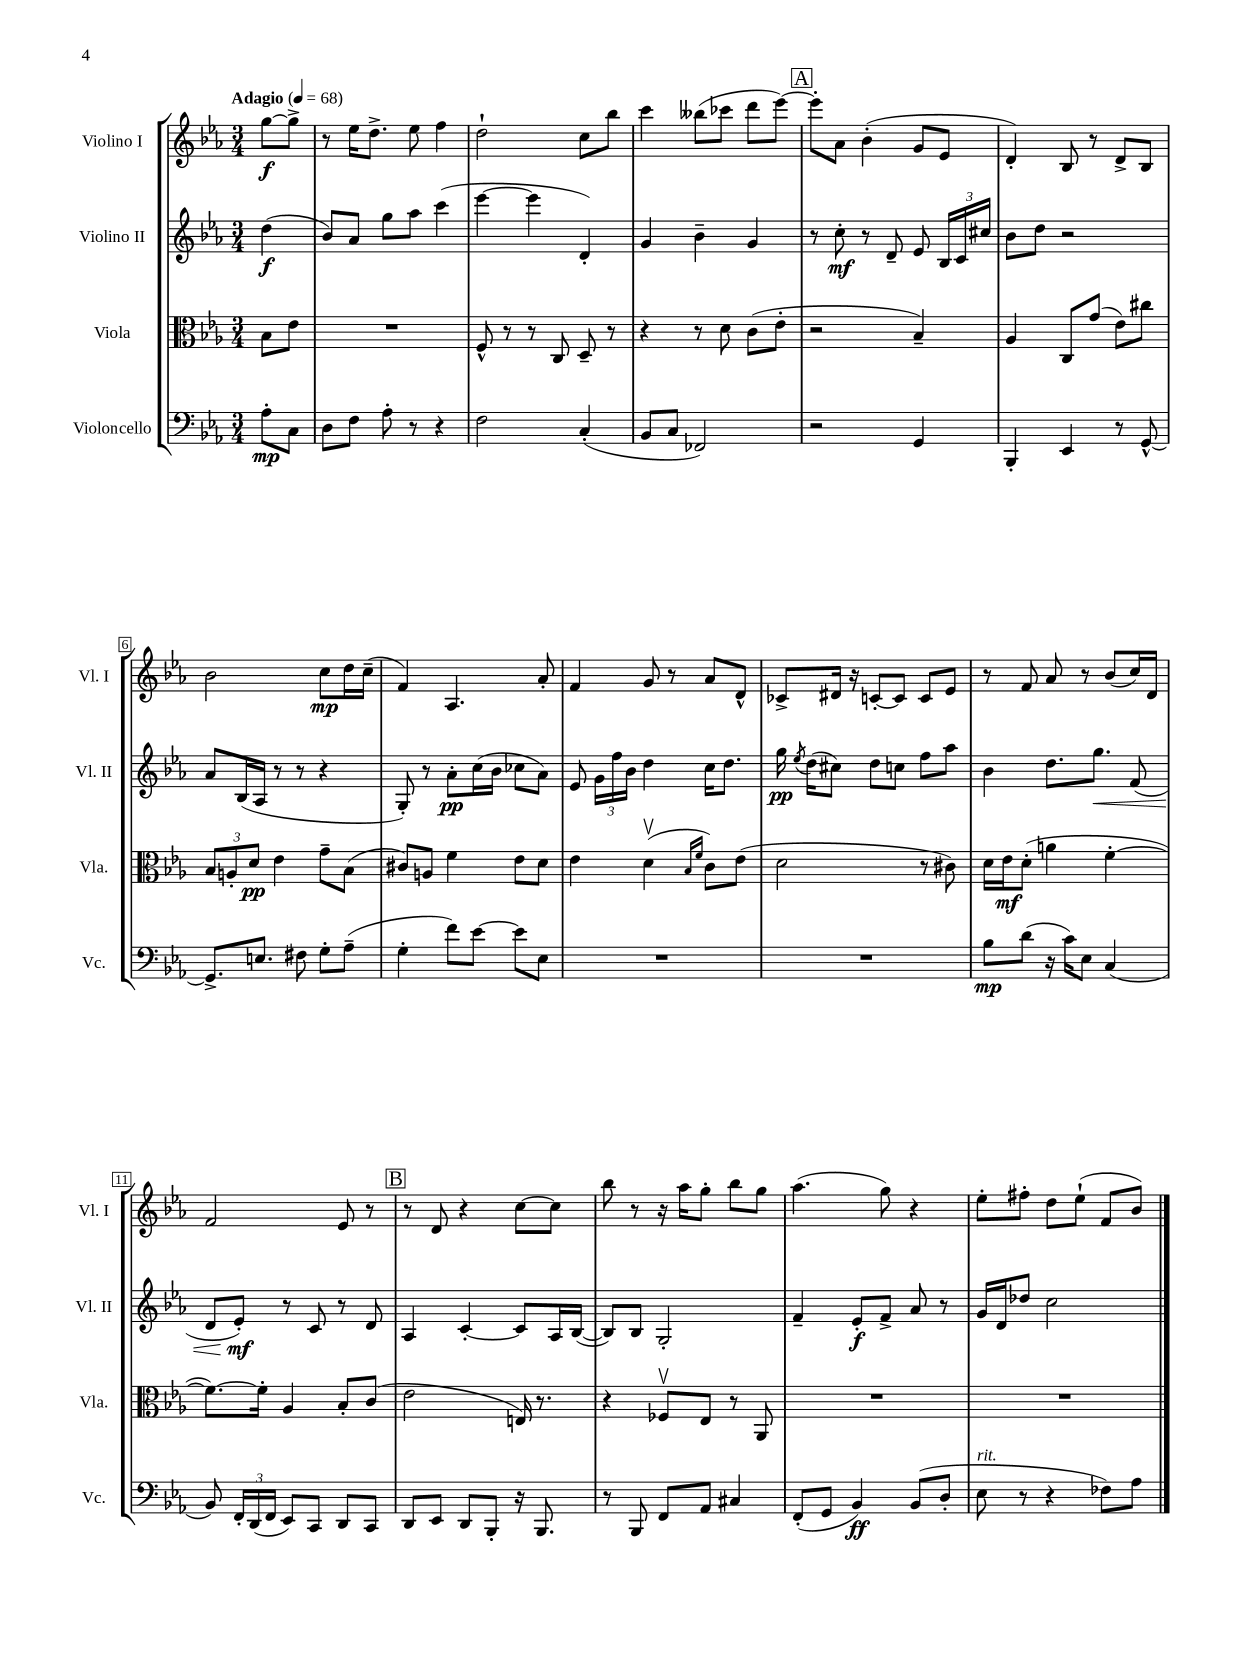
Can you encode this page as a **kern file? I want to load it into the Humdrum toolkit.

**kern	**dynam	**kern	**dynam	**kern	**dynam	**kern	**dynam
*part4	*part4	*part3	*part3	*part2	*part2	*part1	*part1
*staff4	*staff4	*staff3	*staff3	*staff2	*staff2	*staff1	*staff1
*I"Violoncello	*	*I"Viola	*	*I"Violino II	*	*I"Violino I	*
*I'Vc.	*	*I'Vla.	*	*I'Vl. II	*	*I'Vl. I	*
*clefF4	*	*clefC3	*	*clefG2	*	*clefG2	*
*k[b-e-a-]	*	*k[b-e-a-]	*	*k[b-e-a-]	*	*k[b-e-a-]	*
*M3/4	*	*M3/4	*	*M3/4	*	*M3/4	*
*MM68	*	*MM68	*	*MM68	*	*MM68	*
=	=	=	=	=	=	=	=
!	!	!	!	!	!	!LO:TX:a:B:t=Adagio	!
8A-'\L	mp	8B-\L	.	(4dd\	f	[8gg\L	f
8C\J	.	8e-\J	.	.	.	8gg^\J]	.
=1	=1	=1	=1	=1	=1	=1	=1
8D\L	.	2.r	.	8b-/L)	.	8r	.
8F\J	.	.	.	8a-/J	.	16ee-\KL	.
.	.	.	.	.	.	8.dd^\J	.
8A-'\	.	.	.	8gg\L	.	.	.
8r	.	.	.	8aa-\J	.	8ee-\	.
4r	.	.	.	(4ccc\	.	4ff\	.
=2	=2	=2	=2	=2	=2	=2	=2
2F\	.	8F^^/	.	[4eee-\	.	2dd`\	.
.	.	8r	.	.	.	.	.
.	.	8r	.	4eee-\]	.	.	.
.	.	8C/	.	.	.	.	.
(4C'/	.	8D~/	.	4d'/)	.	8cc\L	.
.	.	8r	.	.	.	8bb-\J	.
=3	=3	=3	=3	=3	=3	=3	=3
8BB-/L	.	4r	.	4g/	.	4ccc\	.
8C/J	.	.	.	.	.	.	.
2FF-X/)	.	8r	.	4b-~\	.	(8bb--X\L	.
.	.	8d\	.	.	.	8ccc-X\J	.
.	.	(8c\L	.	4g/	.	8ddd\L	.
.	.	8e-'\J	.	.	.	[8eee-\J)	.
!!LO:REH:place=s1:t=A
=4	=4	=4	=4	=4	=4	=4	=4
2r	.	2r	.	8r	.	8eee-'\L]	.
.	.	.	.	8cc'\	mf	8a-\J	.
.	.	.	.	8r	.	(4b-'\	.
.	.	.	.	8d~/	.	.	.
4GG/	.	4B-~/)	.	8e-/	.	8g/L	.
.	.	.	.	24B-/LL	.	8e-/J	.
.	.	.	.	24c/	.	.	.
.	.	.	.	24cc#X/JJ	.	.	.
=5	=5	=5	=5	=5	=5	=5	=5
4BBB-'/	.	4A-/	.	8b-\L	.	4d'/)	.
.	.	.	.	8dd\J	.	.	.
4EE-/	.	8C/L	.	2r	.	8B-/	.
.	.	(8g/J	.	.	.	8r	.
8r	.	8e-\L)	.	.	.	8d^/L	.
[8GG^^/	.	8cc#X\J	.	.	.	8B-/J	.
!!LO:LB:g=z
=6	=6	=6	=6	=6	=6	=6	=6
8.GG^/L]	.	12B-/L	.	8a-/L	.	2b-\	.
.	.	12An'/	.	.	.	.	.
.	.	.	.	(16B-/L	.	.	.
.	.	12d/J	pp	.	.	.	.
8.En/J	.	.	.	16A-/JJ	.	.	.
.	.	4e-\	.	8r	.	.	.
8F#X\	.	.	.	8r	.	.	.
8G'\L	.	8g~\L	.	4r	.	8cc\L	mp
(8A-~\J	.	(8B-\J	.	.	.	16dd\L	.
.	.	.	.	.	.	(16cc~\JJ	.
=7	=7	=7	=7	=7	=7	=7	=7
4G'\	.	8c#X/L)	.	8G'/)	.	4f/)	.
.	.	8An/J	.	8r	.	.	.
8f\L)	.	4f\	.	8a-'\L	pp	4.A-/	.
[8e-\J	.	.	.	(16cc\L	.	.	.
.	.	.	.	16b-\JJ	.	.	.
8e-\L]	.	8e-\L	.	8cc-X\L	.	.	.
8E-\J	.	8d\J	.	8a-\J)	.	8a-'/	.
=8	=8	=8	=8	=8	=8	=8	=8
2.r	.	4e-\	.	8e-/	.	4f/	.
.	.	.	.	24g\LL	.	.	.
.	.	.	.	24ff\	.	.	.
.	.	.	.	24b-\JJ	.	.	.
.	.	(4dv\	.	4dd\	.	8g/	.
.	.	.	.	.	.	8r	.
.	.	16qqB-/LL	.	.	.	.	.
.	.	16qqf/JJ	.	.	.	.	.
.	.	8c\L)	.	16cc\KL	.	8a-/L	.
.	.	.	.	8.dd\J	.	.	.
.	.	(8e-\J	.	.	.	8d^^/J	.
=9	=9	=9	=9	=9	=9	=9	=9
2.r	.	2d\	.	16gg\	pp	8c-X^/L	.
.	.	.	.	8qee-/	.	.	.
.	.	.	.	(16dd\KL	.	.	.
.	.	.	.	8cc#X\J)	.	16d#X/Jk	.
.	.	.	.	.	.	16r	.
.	.	.	.	8dd\L	.	[8cn'/L	.
.	.	.	.	8ccn\J	.	8c/J]	.
.	.	8r	.	8ff\L	.	8c/L	.
.	.	8c#X\)	.	8aa-\J	.	8e-/J	.
=10	=10	=10	=10	=10	=10	=10	=10
8B-\L	mp	16d\LL	.	4b-\	.	8r	.
.	.	16e-\J	mf	.	.	.	.
(8d\J	.	(8d'\J	.	.	.	8f/	.
16r	.	4an\	.	8.dd\L	.	8a-/	.
16c\KL)	.	.	.	.	.	.	.
8E-\J	.	.	.	.	.	8r	.
!	!	!	!	!	!LO:HP:b	!	!
.	.	.	.	8.gg\J	<	.	.
(4C/	.	[4f'\	.	.	.	(8b-/L	.
.	.	.	.	(8f/	.	16cc/L)	.
.	.	.	.	.	.	16d/JJ	.
!!LO:LB:g=z
=11	=11	=11	=11	=11	=11	=11	=11
8BB-/)	.	8.f\L_)	.	8d/L	.	2f/	.
24FF'/LL	.	.	.	8e-'/J)	mf	.	.
(24DD/	.	.	.	.	.	.	.
.	.	16f'\Jk]	.	.	.	.	.
24FF/JJ	.	.	.	.	.	.	.
8EE-/L)	.	4A-/	.	8r	[	.	.
8CC/J	.	.	.	8c/	.	.	.
8DD/L	.	8B-'/L	.	8r	.	8e-/	.
8CC/J	.	(8c/J	.	8d/	.	8r	.
!!LO:REH:place=s1:t=B
=12	=12	=12	=12	=12	=12	=12	=12
8DD/L	.	2e-\	.	4A-/	.	8r	.
8EE-/J	.	.	.	.	.	8d/	.
8DD/L	.	.	.	[4c'/	.	4r	.
8BBB-'/J	.	.	.	.	.	.	.
16r	.	16En/)	.	8c/L]	.	[8cc\L	.
8.BBB-/	.	8.r	.	.	.	.	.
.	.	.	.	16A-/L	.	8cc\J]	.
.	.	.	.	([16B-/JJ	.	.	.
=13	=13	=13	=13	=13	=13	=13	=13
8r	.	4r	.	8B-/L])	.	8bb-\	.
8BBB-/	.	.	.	8B-/J	.	8r	.
8FF/L	.	8F-Xv/L	.	2G'/	.	16r	.
.	.	.	.	.	.	16aa-\KL	.
8AA-/J	.	8E-/J	.	.	.	8gg'\J	.
4C#X/	.	8r	.	.	.	8bb-\L	.
.	.	8AA-/	.	.	.	8gg\J	.
=14	=14	=14	=14	=14	=14	=14	=14
(8FF'/L	.	2.r	.	4f~/	.	(4.aa-\	.
8GG/J	.	.	.	.	.	.	.
4BB-/)	ff	.	.	8e-'/L	f	.	.
.	.	.	.	8f^/J	.	8gg\)	.
(8BB-/L	.	.	.	8a-/	.	4r	.
8D'/J	.	.	.	8r	.	.	.
=15	=15	=15	=15	=15	=15	=15	=15
!LO:TX:a:i:t=rit.	!	!	!	!	!	!	!
8E-\	.	2.r	.	16g/LL	.	8ee-'\L	.
.	.	.	.	16d/J	.	.	.
8r	.	.	.	8dd-X/J	.	8ff#X'\J	.
4r	.	.	.	2cc\	.	8dd\L	.
.	.	.	.	.	.	(8ee-`\J	.
8F-X\L)	.	.	.	.	.	8f/L	.
8A-\J	.	.	.	.	.	8b-/J)	.
==	==	==	==	==	==	==	==
*-	*-	*-	*-	*-	*-	*-	*-
